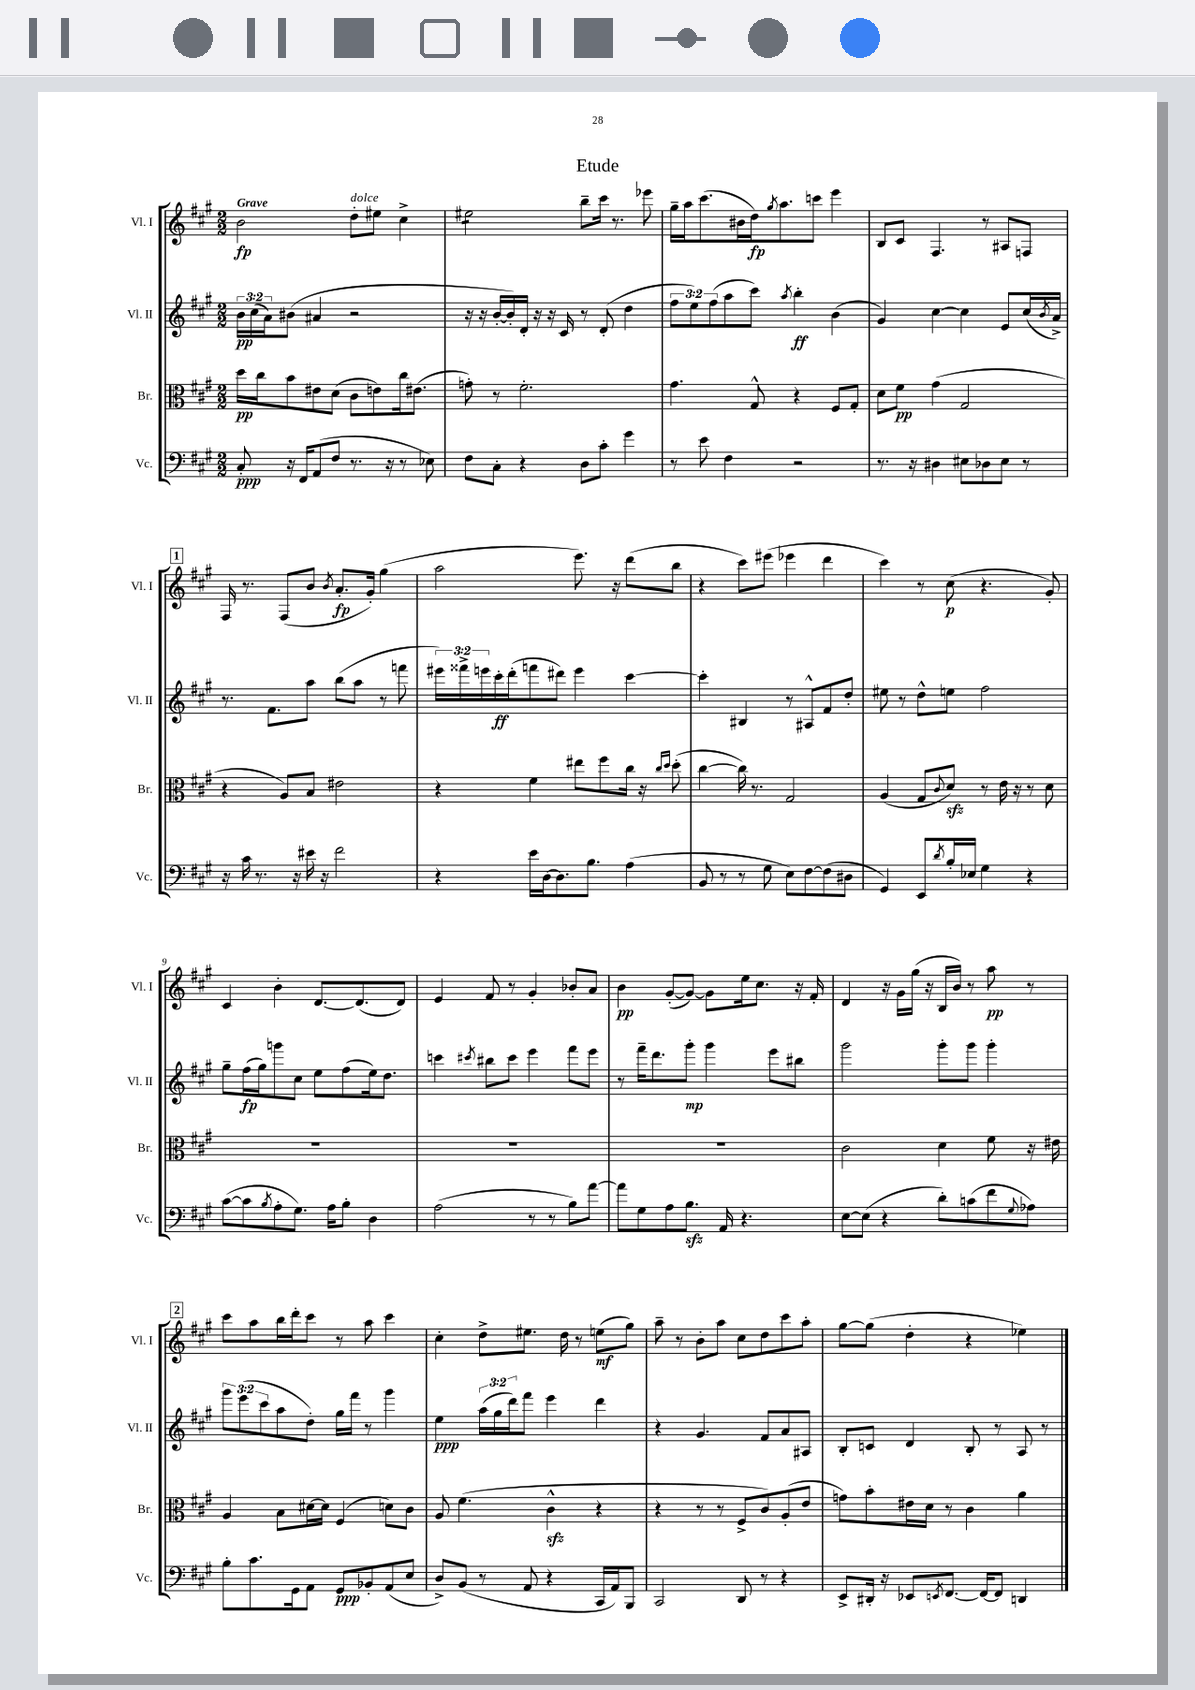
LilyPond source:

\header { title = "Etude" }
<<
\new StaffGroup <<
\new Staff = "s0" \with { instrumentName = "Vl. I" shortInstrumentName = "Vl. I" } {
    \clef treble \key a \major \numericTimeSignature \time 2/2 \tempo "Grave"
    b'2\fp d''8-.^\markup { \italic "dolce" } eis''8 cis''4-> |
    eis''2:8 b''8-- cis'''16 r8. ees'''8 |
    gis''16-- a''16 cis'''8.( bis'16 d''16\fp) \acciaccatura { gis''8 } a''8. c'''8 e'''4 |
    b8 cis'8 fis4. r8 ais8 f8 |
    \mark \markup { \box "1" } fis16 r8. fis8( b'8 \acciaccatura { b'8 } a'8.-.\fp gis'16-.) gis''4( |
    a''2 e'''8.) r16 d'''8( b''8 |
    r4 cis'''8) eis'''8( ees'''4 d'''4 |
    cis'''4) r8 cis''8\p( r4. gis'8-.) |
    cis'4 b'4-. d'8.~ d'8.( d'8) |
    e'4 fis'8 r8 gis'4-. bes'8-. a'8 |
    b'4\pp gis'8~-.( gis'8~) gis'8 e''16 cis''8. r16 fis'16-. |
    d'4 r16 gis'16 gis''16( r16 b16 b'16) r8 a''8\pp r8 |
    \mark \markup { \box "2" } cis'''8 a''8 b''16 d'''16-. cis'''8 r8 a''8 cis'''4 |
    cis''4-. d''8-> eis''8. d''16 r8 e''8\mf( gis''8) |
    a''8-- r8 b'8-. a''8 cis''8 d''8 cis'''8 a''8-. |
    gis''8~ gis''8( d''4-. r4 ees''4) \bar "|." |
}
\new Staff = "s1" \with { instrumentName = "Vl. II" shortInstrumentName = "Vl. II" } {
    \clef treble \key a \major \numericTimeSignature \time 2/2 \override Staff.TupletNumber.text = #tuplet-number::calc-fraction-text
    \tuplet 3/2 { b'16\pp cis''16( a'16) } bis'8( ais'4 r2 |
    r16 r16 b'16~-. b'16-.) d'16-. r16 r16 cis'16 r8 d'8-.( d''4 |
    \tuplet 3/2 { fis''8 e''8) fis''8( } a''8 cis'''8) \acciaccatura { a''8 } b''4-.\ff b'4( |
    gis'4) cis''4~ cis''4 e'8 cis''16( \acciaccatura { b'8 } a'16->) |
    \mark \markup { \box "1" } r8. fis'8. a''8 b''8( a''8 r8 f'''8 |
    \tuplet 3/2 { eis'''16) fisis'''16-> e'''16 } cis'''16-.\ff d'''16-.( f'''8 dis'''8) e'''4 cis'''4~ |
    cis'''4-. bis4 r8 ais8-^ fis'8 d''8-. |
    eis''8 r8 d''8-^ e''8 fis''2 |
    gis''8-- fis''16\fp( gis''16) g'''8 cis''8 e''8 fis''8( e''16) d''8. |
    c'''4 \acciaccatura { cis'''8 } bis''8 cis'''8 e'''4 fis'''8 e'''8 |
    r8 fis'''16-- d'''8. gis'''8-.\mp gis'''4 e'''8 bis''8 |
    gis'''2 gis'''8-. gis'''8 gis'''4-. |
    \mark \markup { \box "2" } \tuplet 3/2 { gis'''8 e'''8( cis'''8 } a''8 d''8-.) gis''16 fis'''16 r8 gis'''4 |
    e''4\ppp \tuplet 3/2 { a''16( gis''16 d'''16) } fis'''8 e'''4 d'''4 |
    r4 gis'4. fis'8 a'8 ais8 |
    b8-. c'8 d'4 b8-. r8 a8 r8 \bar "|." |
}
\new Staff = "s2" \with { instrumentName = "Br." shortInstrumentName = "Br." } {
    \clef alto \key a \major \numericTimeSignature \time 2/2
    d''16\pp cis''16 b'8 eis'8 d'8( cis'8 e'8) cis''16 eis'8.( |
    g'8-.) r8 fis'2.-. |
    gis'4. gis8-^ r4 fis8 gis8-. |
    d'8 fis'8\pp gis'4( gis2 |
    \mark \markup { \box "1" } r4 a8) b8 eis'2 |
    r4 fis'4 eis''8 fis''8 cis''16 r16 \grace { cis''16 d''16 } d''8-.( |
    cis''4~ cis''16) r8. gis2 |
    a4( gis8 \appoggiatura { cis'8 } d'8\sfz) r8 e'16 r16 r8 d'8 |
    R1 |
    R1 |
    R1 |
    cis'2 d'4 fis'8 r16 eis'16 |
    \mark \markup { \box "2" } a4 b8 dis'16~ dis'16 fis4( d'8) cis'8 |
    a8 fis'4.( cis'4-^\sfz r4 |
    r4 r8 r8 fis8-> cis'8) a8-.( e'8 |
    g'8) b'8-. eis'16 d'16 r8 cis'4 a'4 \bar "|." |
}
\new Staff = "s3" \with { instrumentName = "Vc." shortInstrumentName = "Vc." } {
    \clef bass \key a \major \numericTimeSignature \time 2/2
    cis8-.\ppp r16 fis,16 a,8( fis8 r8. r16 r8 ees8) |
    fis8 cis8-. r4 d8 cis'8-. gis'4 |
    r8 e'8 fis4 r2 |
    r8. r16 dis4 eis8 des8 eis8 r8 |
    \mark \markup { \box "1" } r16 cis'16 r8. r16 eis'16 r16 fis'2 |
    r4 e'16 d16~ d8. b8. a4( |
    b,8 r8 r8 gis8 e8) fis8~ fis8( dis8 |
    gis,4) e,8 \acciaccatura { d'8 } b16-. ees16 gis4 r4 |
    cis'8~( cis'8 \acciaccatura { b8 } a8-. gis8.) a16 b8-. d4 |
    a2( r8 r8 b8) a'8~ |
    a'8 gis8 a8 b8.\sfz a,16 r4. |
    e8~ e8( r4 d'8-.) c'8( fis'8 \appoggiatura { gis8 } aes8) |
    \mark \markup { \box "2" } b8-. cis'8. gis,16 a,8 gis,8\ppp bes,8-. a,8( e8 |
    d8->) b,8( r8 a,8 r4 cis,16 a,16) b,,8 |
    cis,2 d,8 r8 r4 |
    e,8-> dis,16-. r16 ees,8 \acciaccatura { e,8 } fis,8.~ fis,16~ fis,8 d,4 \bar "|." |
}
>>
>>
